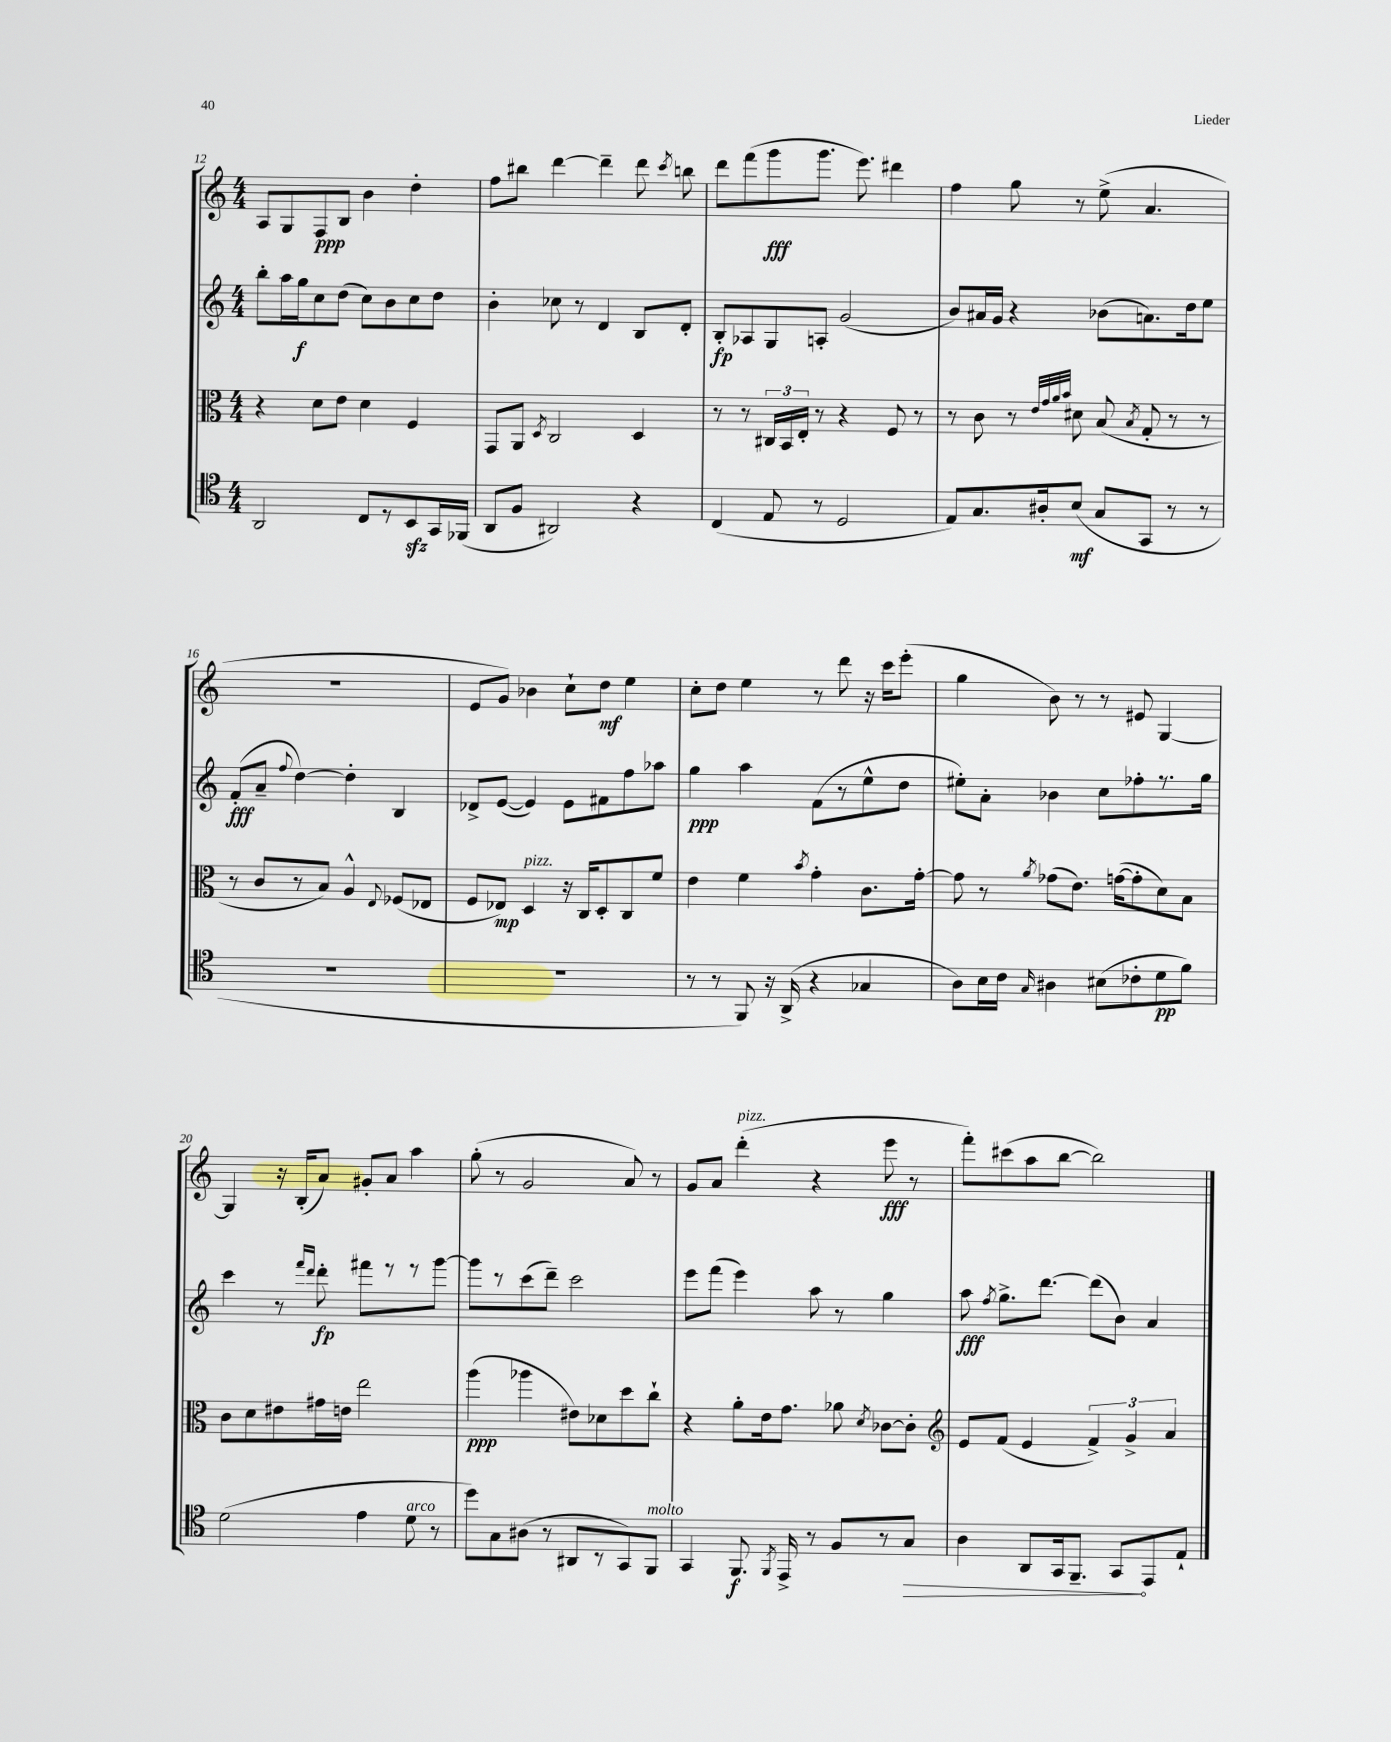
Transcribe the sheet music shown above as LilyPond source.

<<
\new StaffGroup <<
\new Staff = "s0" {
    \clef treble \key c \major \numericTimeSignature \time 4/4
    \autoBeamOff a8[ g8 f8\ppp b8] b'4 d''4-. |
    f''8[ bis''8] d'''4~ d'''4-- d'''8 \acciaccatura { c'''8 } b''8 |
    d'''8[ f'''8( g'''8\fff g'''8.] e'''8.) dis'''4 |
    f''4 g''8 r8 e''8->( a'4. |
    R1 |
    e'8[ g'8]) bes'4 c''8[-! d''8]\mf e''4 |
    c''8[-. d''8] e''4 r8 d'''8 r16 c'''16[ e'''8]-.( |
    g''4 b'8) r8 r8 eis'8 g4~ |
    g4 r16 b16[-.( a'8]) gis'8[-. a'8] a''4 |
    g''8-.( r8 g'2 a'8) r8 |
    g'8[ a'8] d'''4-.^\markup { \italic "pizz." }( r4 e'''8\fff r8 |
    f'''8[-.) cis'''8( a''8 b''8]~ b''2) \bar "|." |
}
\new Staff = "s1" {
    \clef treble \key c \major \numericTimeSignature \time 4/4
    \autoBeamOff b''8[-. a''16 g''16\f c''8 d''8]( c''8[) b'8 c''8 d''8] |
    b'4-. ces''8 r8 d'4 b8[ d'8]-. |
    b8[-.\fp aes8 g8 a8]-. g'2( |
    b'8[) ais'16 g'16] r4 bes'8[( a'8.) d''16 e''8] |
    f'8[-.\fff( a'8]-- \appoggiatura { f''8 } d''4~) d''4-. b4 |
    des'8[-> e'8]~( e'4) e'8[ fis'8 f''8 aes''8] |
    g''4\ppp a''4 f'8[( r8 e''8-^ d''8] |
    eis''8[-.) a'8]-. bes'4 c''8[ fes''8-. r8. g''16] |
    c'''4 r8 \grace { f'''16[ d'''16] } d'''8-.\fp fis'''8[ r8 r8 g'''8]~ |
    g'''8[ r8 c'''8( d'''8]--) c'''2 |
    e'''8[ f'''8]( e'''4) a''8 r8 g''4 |
    a''8\fff \acciaccatura { f''8 } g''8.[-> d'''8.]~ d'''8[( b'8]) a'4 \bar "|." |
}
\new Staff = "s2" {
    \clef alto \key c \major \numericTimeSignature \time 4/4
    \autoBeamOff r4 d'8[ e'8] d'4 f4 |
    g,8[ a,8] \acciaccatura { d8 } c2 d4 |
    r8 r8 \tuplet 3/2 { cis16[ b,16 e16]-. } r8 r4 f8 r8 |
    r8 c'8 r8 \grace { e'32[ g'32 a'32 b'32] } dis'8 b8( \acciaccatura { b8 } g8-. r8 r8 |
    r8 c'8[ r8 b8]) a4-^ \appoggiatura { e8 } fes8[( ees8] |
    f8[ ees8]\mp) d4^\markup { \italic "pizz." } r16 c16[ d8-. c8 f'8] |
    e'4 f'4 \acciaccatura { b'8 } g'4-. c'8.[ g'16]~-. |
    g'8 r8 \acciaccatura { a'8 } ges'8[( e'8.]) g'16[~( g'8-. d'8) b8] |
    c'8[ d'8 eis'8 gis'16 e'16] e''2 |
    a''4\ppp( aes''4 eis'8[) des'8 d''8 c''8]-! |
    r4 a'8[-. e'16 g'8.] aes'8 \acciaccatura { d'8 } ces'8[~ ces'8]-. |
    \clef treble e'8[ f'8]( e'4 \tuplet 3/2 { f'4->) g'4-> a'4 } \bar "|." |
}
\new Staff = "s3" {
    \clef tenor \key c \major \numericTimeSignature \time 4/4
    \autoBeamOff a,2 c8[ r8 b,8\sfz g,16 fes,16]( |
    a,8[ f8] ais,2) r4 |
    c4( e8 r8 d2 |
    e8[) g8. ais16-. b8]\mf( g8[ g,8] r8 r8 |
    R1 |
    R1 |
    r8 r8 f,8) r16 a,16->( r4 ges4 |
    a8[) b16 c'16] \grace { g16 } ais4 bis8[( ces'8-. d'8\pp f'8]) |
    d'2( e'4 d'8^\markup { \italic "arco" } r8 |
    d''8[) g8 ais8]( r8 ais,8[ r8 g,8) f,8]^\markup { \italic "molto" } |
    g,4 f,8.\f \acciaccatura { f,8 } e,16-> r8 f8[ r8 \once \override Hairpin.circled-tip = ##t g8]\> |
    a4 a,8[ g,16 f,8.]-- g,8[\! e,8 e8]-! \bar "|." |
}
>>
>>
\layout { \context { \Score currentBarNumber = #12 } }
